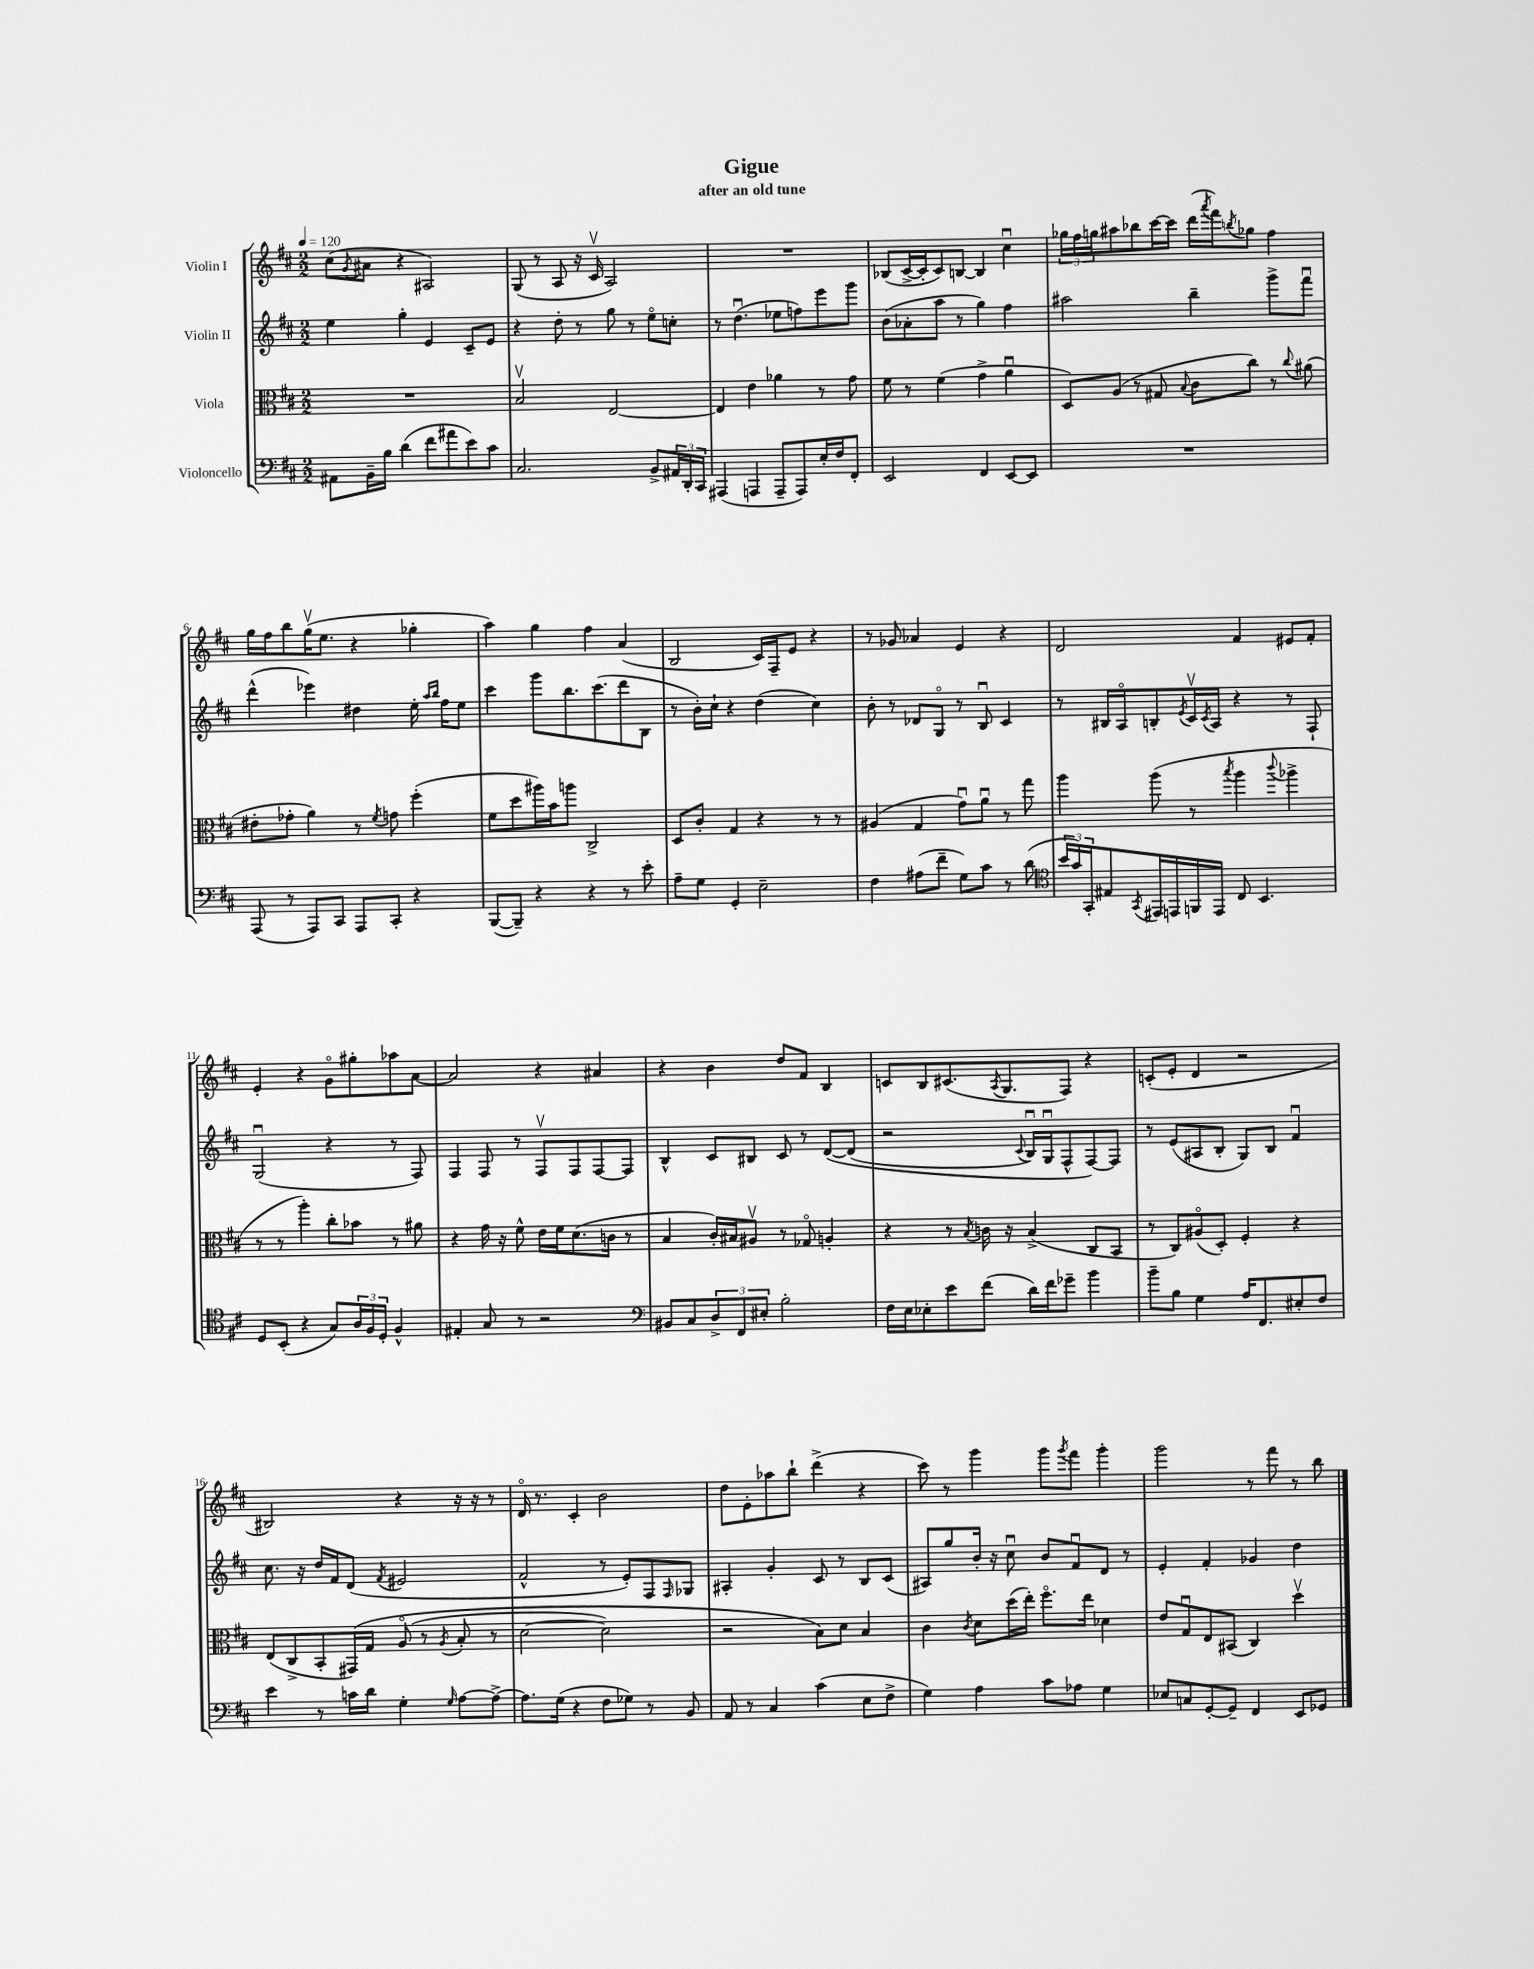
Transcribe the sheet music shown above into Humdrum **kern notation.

**kern	**kern	**kern	**kern
*part4	*part3	*part2	*part1
*staff4	*staff3	*staff2	*staff1
*I"Violoncello	*I"Viola	*I"Violin II	*I"Violin I
*clefF4	*clefC3	*clefG2	*clefG2
*k[f#c#]	*k[f#c#]	*k[f#c#]	*k[f#c#]
*M2/2	*M2/2	*M2/2	*M2/2
*MM120	*MM120	*MM120	*MM120
=1	=1	=1	=1
8AA#X\L	1r	4ee\	(8cc#\L
.	.	.	8qg/
16BB~\L	.	.	8a#X\J
16B\JJ	.	.	.
(4d\	.	4gg'\	4r
8f#\L	.	4e/	2A#X/)
8a#X\	.	.	.
8e\)	.	8c#~/L	.
8c#\J	.	8e/J	.
=2	=2	=2	=2
2.C#/	2Bv/	4r	(8G/
.	.	.	8r
.	.	8dd'\	8A/
.	.	8r	16r
.	.	.	16c#v/
.	[2E/	8gg\	2A/)
.	.	8r	.
8BB^/L	.	8ee\L	.
24AA#X/L	.	8ccn'\J	.
24DD'/	.	.	.
24CC#/JJ	.	.	.
=3	=3	=3	=3
(4AAA#X/	4E/]	8r	1r
.	.	(4.ddu\	.
4AAAn/	4e\	.	.
8AAA~/L	4a-X\	8ee-X\L	.
8AAA/)	.	8ffn\)	.
16E'/L	8r	8eee\	.
16F#/J	.	.	.
8FF#'/J	8g\	8ggg\J	.
=4	=4	=4	=4
2EE/	8f#\	(8b\L	(8B-X/L
.	8r	8a-X'\	[16c#^/L
.	.	.	16c#'/J]
.	(4f#\	8aa\J	8c#/)
.	.	8r	[8Bn/J
4FF#/	4g^\	4gg\)	4B/]
[8EE/L	4au\	4ff#\	4cc#u\
8EE/J]	.	.	.
=5	=5	=5	=5
1r	8D/L)	2aa#X\	24gg-X\LL
.	.	.	24ff#\
.	.	.	24ggn\J
.	(8A/J	.	8aa#X\
.	8r	.	8bb-X\
.	8G#X/	.	[16ccc#\L
.	.	.	16ccc#\JJ]
.	8qqB/	.	.
.	8c#\L	4bb~\	(16ddd\LL
.	.	.	8qaaa/
.	.	.	16fff#\J)
.	.	.	8qbbn/
.	8cc#\J)	.	8gg-X\J
.	8r	8ggg^\L	4ff#\
.	8qqcc#/	.	.
.	(8a#X\	8fff#u\J	.
!!LO:LB:g=z
=6	=6	=6	=6
(8AAA/	8e#X'\L	(4ddd^^\	16gg\LL
.	.	.	16ff#\J
8r	8g-X'\J	.	8bb\
8AAA/L)	4a\)	4eee-X\)	(16ggv\K
.	.	.	8.ee\J
8CC#/J	.	.	.
8AAA/L	8r	4dd#X\	4r
.	8qf#/	.	.
8CC#'/J	8gn\	.	.
4r	(4ff#'\	16ee'\	4gg-X'\
.	.	16qqaa/LL	.
.	.	16qqbb/JJ	.
.	.	16ff#\KL	.
.	.	8ee\J	.
=7	=7	=7	=7
([8BBB/L	8f#\L	4ccc#\	4aa\)
8BBB~/J])	8dd\	.	.
4r	16aa#X\L)	8ggg\L	4gg\
.	16b\J	.	.
.	8aan\J	8.bb\	.
4r	2C#^/	.	4ff#\
.	.	(8.ccc#\	.
8r	.	8ddd\	(4a/
8e'\	.	8B\J	.
=8	=8	=8	=8
8A~\L	8D/L	8r	2B/
8G\J	8c#'/J	16b'\LL)	.
.	.	16cc#`\JJ	.
4GG'/	4G/	4r	.
2E~\	4r	(4dd\	16c#/LL)
.	.	.	16F#~/J
.	.	.	8e/J
.	8r	4cc#\)	4r
.	8r	.	.
=9	=9	=9	=9
4F#\	(4A#X/	8b'\	8r
.	.	8r	8g-X/
(8A#X\L	4G/	8d-X/L	4a-X/
8f#~\J	.	8G/J	.
8G\L)	8gu\L)	8r	4e/
8c#\J	8au\J	8Bu/	.
8r	8r	4c#/	4r
(8d\	8gg\	.	.
=10	=10	=10	=10
*clefC4	*	*	*
24b/LL	4aa\	8r	2d/
24g/)	.	.	.
24GG'/J	.	.	.
8E#X/	.	16B#X/LL	.
.	.	16A/J	.
8qGG/	.	.	.
16EE#X/L	(8aa\	8Bn'/	.
16EEn/	.	.	.
.	.	8qe/	.
16FFn/	8r	16c#v/L	.
.	.	8qc#/	.
16EE/JJ	.	16A/JJ	.
.	8qbb/	.	.
8C#/	4aa\	4r	4f#/
4.BB/	.	.	.
.	8qqccc#/	.	.
.	4aa-X^\	8r	8e#X/L
.	.	8F#`/	8f#'/J
!!LO:LB:g=z
=11	=11	=11	=11
8D/L	8r	(2Gu/	4e'/
(8BB'/J	8r	.	.
4r	4aa'\)	.	4r
8G/L)	8cc#'\L	4r	8g\L
24A/L	8b-X\J	.	8gg#X'\
24F#/	.	.	.
24D'/JJ	.	.	.
4F#^^/	8r	8r	8aa-X\
.	8a#X\	8F#/)	[8a\J
=12	=12	=12	=12
4E#X'/	4r	4F#/	2a/]
8G/	16g\	8F#/	.
.	16r	.	.
8r	8f#^^\	8r	.
2r	16e\LL	8F#v/L	4r
.	16f#\J	.	.
.	(8.d\	8F#/	.
.	.	[8F#/	4a#X/
.	16cn\Jk	.	.
.	8r	8F#/J]	.
=13	=13	=13	=13
*clefF4	*	*	*
8BB#X/L	4B/	4B^^/	4r
8C#/	.	.	.
12D^/	16c#'/LL)	8c#/L	4b\
.	16B#X/J	.	.
12FF#/	.	.	.
.	8A#Xv/J	8B#X/J	.
12E#X'/J	.	.	.
2B'\	8r	8c#/	8dd/L
.	8G-X/	8r	8f#/J
.	4An'/	([8d/L	4B/
.	.	(8d/J]	.
=14	=14	=14	=14
16F#\LL	4r	2r	8cn/L
16E\J	.	.	.
8E-X'\	.	.	8B/
8e\	8r	.	(8.c#X/
.	8qB/	.	.
(8f#\J	16cn\	.	.
.	.	.	8qA/
.	16r	.	8.G/
.	.	8qqc#/	.
16d\LL)	(4B^/	16Bu/LL)	.
16f#\J	.	16Gu/J	.
8g-X~\J	.	8F#^^/	8F#/J)
4b\	8C#/L	[8F#/)	4r
.	8BB/J	8F#/J]	.
=15	=15	=15	=15
8b~\L	8r	8r	(8cn'/L
8B\J	8C#/L)	(8e/L	8e'/J
4G\	(8A#X/	8A#X/	4d/
.	8D'/J)	8B'/J	.
16A/KL	4F#'/	8G/L)	2r
8.FF#/	.	.	.
.	.	8B/J	.
8E#X'/	4r	4f#u/	.
8F#/J	.	.	.
!!LO:LB:g=z
=16	=16	=16	=16
4e\	(8E/L	8.cc#\	2B#X/)
.	8C#^/	.	.
.	.	16r	.
8r	8BB'/	16dd/LL	.
.	.	16f#/J	.
16cn\LL	(16GG#X/L)	(8d/J	.
16d\JJ	16G/JJ	.	.
.	.	8qf#/	.
4G'\	(8A/	2e#X/	4r
.	8r	.	.
16qqG/	8qA/	.	.
[8A\L	8B'/	.	16r
.	.	.	16r
8A^\J_	8r	.	8r
=17	=17	=17	=17
8.A\L]	[2d\	2f#^^/	16d/
.	.	.	8.r
(16G\Jk	.	.	.
4r	.	.	4c#'/
8F#\L	2d\])	8r	2b\
8G-X\J)	.	8e'/L)	.
8r	.	8F#/	.
.	.	16qqF#/	.
8BB/	.	8G-X/J	.
=18	=18	=18	=18
8AA/	2r	4A#X'/	8dd\L
8r	.	.	8e'\
4C#/	.	4g'/	8aa-X\
.	.	.	8bb`\J
(4c#\	8B\L)	8c#/	(4ddd^\
.	8d\J	8r	.
8E\L	4B/	8B/L	4r
8F#^\J	.	(8c#/J	.
=19	=19	=19	=19
4G\)	4c#\	8A#X/L)	8ccc#\)
.	.	8gg/	8r
.	8qc#/	.	.
4A\	8d\L	16b'/Jk	4ggg\
.	.	16r	.
.	(16dd\L	8cc#u\	.
.	16ee'\JJ)	.	.
8c#\L	8.ff#\L	8b/L	8ggg\L
.	.	.	8qggg/
8A-X\J	.	8f#u/	8fff#\J
.	16ee\Jk	.	.
4G\	4d-X\	8d/J	4ggg'\
.	.	8r	.
=20	=20	=20	=20
8E-X/L	8e/L	4e'/	2ggg\
8Cn/	8Gu/	.	.
[8GG'/	8E/	4f#'/	.
8GG~/J]	(8BB#X/J	.	.
4FF#/	4C#/)	4g-X/	8r
.	.	.	8fff#\
8EE/L	4ddv\	4dd\	8r
8GG-X/J	.	.	8bb\
==	==	==	==
*-	*-	*-	*-
